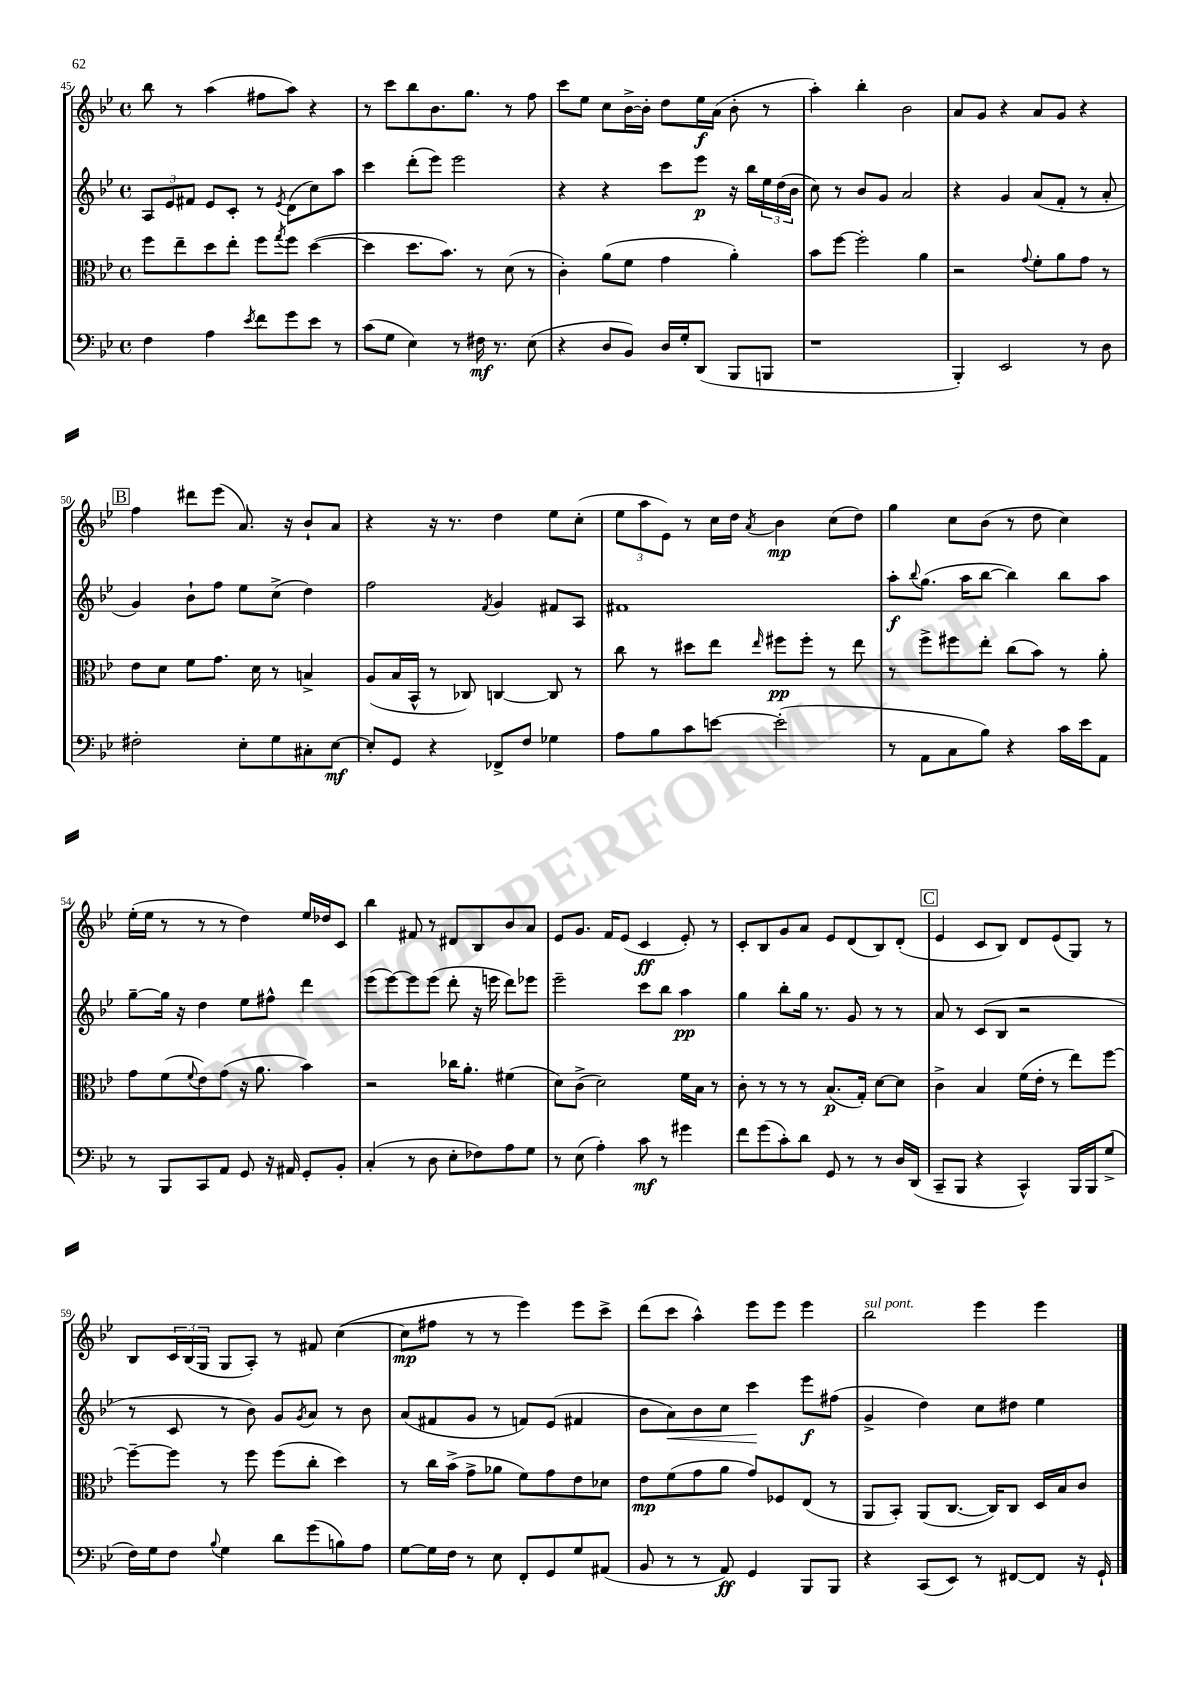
<<
\new StaffGroup <<
\new Staff = "s0" {
    \clef treble \key bes \major \defaultTimeSignature \time 4/4
    bes''8 r8 a''4( fis''8 a''8) r4 |
    r8 c'''8 bes''8 bes'8. g''8. r8 f''8 |
    c'''8 ees''8 c''8 bes'16~-> bes'16-. d''8 ees''16\f a'16( bes'8-. r8 |
    a''4-.) bes''4-. bes'2 |
    a'8 g'8 r4 a'8 g'8 r4 |
    \mark \markup { \box "B" } f''4 dis'''8 ees'''8( a'8.) r16 bes'8-! a'8 |
    r4 r16 r8. d''4 ees''8 c''8-.( |
    \tuplet 3/2 { ees''8 a''8 ees'8) } r8 c''16 d''16 \acciaccatura { a'8 } bes'4\mp c''8( d''8) |
    g''4 c''8 bes'8( r8 d''8 c''4) |
    ees''16-.( ees''16 r8 r8 r8 d''4) ees''16 des''16 c'8 |
    bes''4 fis'8 r8 dis'8 bes8 bes'8 a'8 |
    ees'8 g'8. f'16 ees'8( c'4\ff ees'8-.) r8 |
    c'8-. bes8 g'8 a'8 ees'8 d'8( bes8) d'8-.( |
    \mark \markup { \box "C" } ees'4 c'8 bes8) d'8 ees'8( g8) r8 |
    bes8 \tuplet 3/2 { c'16 bes16( g16 } g8 a8-.) r8 fis'8 c''4~( |
    c''8\mp fis''8 r8 r8 ees'''4) ees'''8 c'''8-> |
    d'''8( c'''8 a''4-^) ees'''8 ees'''8 ees'''4 |
    bes''2^\markup { \italic "sul pont." } ees'''4 ees'''4 \bar "|." |
}
\new Staff = "s1" {
    \clef treble \key bes \major \defaultTimeSignature \time 4/4
    \tuplet 3/2 { a8 ees'8 fis'8 } ees'8 c'8-. r8 \acciaccatura { ees'8 } d'8( c''8) a''8 |
    c'''4 d'''8-.( ees'''8) ees'''2 |
    r4 r4 c'''8 ees'''8\p r16 bes''16 \tuplet 3/2 { ees''16 d''16( bes'16 } |
    c''8) r8 bes'8 g'8 a'2 |
    r4 g'4 a'8( f'8-. r8 a'8-. |
    \mark \markup { \box "B" } g'4) bes'8-! f''8 ees''8 c''8->( d''4) |
    f''2 \acciaccatura { f'8 } g'4 fis'8 a8 |
    fis'1 |
    a''8-.\f \appoggiatura { bes''8 } g''8.( a''16 bes''8~ bes''4) bes''8 a''8 |
    g''8~-- g''16 r16 d''4 ees''8 fis''8-^ d'''4 |
    ees'''8( ees'''8~) ees'''8 ees'''8( d'''8-. r16 e'''16 d'''8) ees'''8 |
    ees'''2-- c'''8 bes''8 a''4\pp |
    g''4 bes''8-. g''16 r8. g'8 r8 r8 |
    \mark \markup { \box "C" } a'8 r8 c'8( bes8 r2 |
    r8 c'8 r8 bes'8) g'8 \acciaccatura { g'8 } a'8 r8 bes'8 |
    a'8( fis'8 g'8 r8 f'8) ees'8( fis'4 |
    bes'8 a'8\<) bes'8 c''8 c'''4\! ees'''8\f fis''8( |
    g'4-> d''4) c''8 dis''8 ees''4 \bar "|." |
}
\new Staff = "s2" {
    \clef alto \key bes \major \defaultTimeSignature \time 4/4
    f''8 ees''8-- d''8 ees''8-. f''8 \acciaccatura { g''8 } f''8 d''4~( |
    d''4 d''8. bes'8.) r8 d'8( r8 |
    c'4-.) a'8( f'8 g'4 a'4-.) |
    bes'8 f''8~ f''2-. a'4 |
    r2 \appoggiatura { g'8 } f'8-. a'8 g'8 r8 |
    \mark \markup { \box "B" } ees'8 d'8 f'8 g'8. d'16 r8 b4-> |
    a8( bes16 bes,16-^ r8 ces8) c4~ c8 r8 |
    c''8 r8 dis''8 ees''8 \grace { ees''16 } fis''8\pp fis''8-. r8 ees''8 |
    r8 f''8-> fis''8 ees''8-. c''8( bes'8) r8 a'8-. |
    g'8 f'8( \appoggiatura { f'8 } ees'8) g'8( r16 a'8. bes'4) |
    r2 ces''16 a'8.-. fis'4( |
    d'8) c'8->( d'2) f'16 bes16 r8 |
    c'8-. r8 r8 r8 bes8.\p( g16-.) d'8~ d'8 |
    \mark \markup { \box "C" } c'4-> bes4 f'16( ees'16-. r8 ees''8) f''8~ |
    f''8~-- f''8 r8 f''8 f''8( c''8-. d''4) |
    r8 c''16 bes'16->( g'8-> aes'8 f'8) g'8 ees'8 des'8 |
    ees'8\mp f'8( g'8 a'8 g'8) fes8 ees8( r8 |
    a,8 bes,8-.) a,8( c8.~ c16) c8 d16 bes16 c'8 \bar "|." |
}
\new Staff = "s3" {
    \clef bass \key bes \major \defaultTimeSignature \time 4/4
    f4 a4 \acciaccatura { ees'8 } f'8 g'8 ees'8 r8 |
    c'8( g8 ees4) r8 fis16\mf r8. ees8( |
    r4 d8 bes,8) d16 g16-. d,8( bes,,8 b,,8 |
    r1 |
    bes,,4-.) ees,2 r8 d8 |
    \mark \markup { \box "B" } fis2-. ees8-. g8 cis8-. ees8~\mf |
    ees8-. g,8 r4 fes,8-> f8 ges4 |
    a8 bes8 c'8 e'8~ e'2-.( |
    r8 a,8 c8 bes8) r4 c'16 ees'16 a,8 |
    r8 bes,,8 c,8 a,8 g,8 r16 ais,16 g,8-. bes,8-. |
    c4-.( r8 d8 ees8-. fes8) a8 g8 |
    r8 ees8( a4-.) c'8\mf r8 gis'4 |
    f'8 g'8( c'8-.) d'8 g,8 r8 r8 d16 d,16( |
    \mark \markup { \box "C" } c,8-- bes,,8 r4 c,4-^) bes,,16 bes,,16 g8->( |
    f16) g16 f8 \appoggiatura { bes8 } g4 d'8 g'8( b8) a8 |
    g8~ g16 f16 r8 ees8 f,8-. g,8 g8 ais,8( |
    bes,8 r8 r8 a,8\ff) g,4 bes,,8 bes,,8 |
    r4 c,8( ees,8) r8 fis,8~ fis,8 r16 g,16-! \bar "|." |
}
>>
>>
\layout { \context { \Score currentBarNumber = #45 } }
